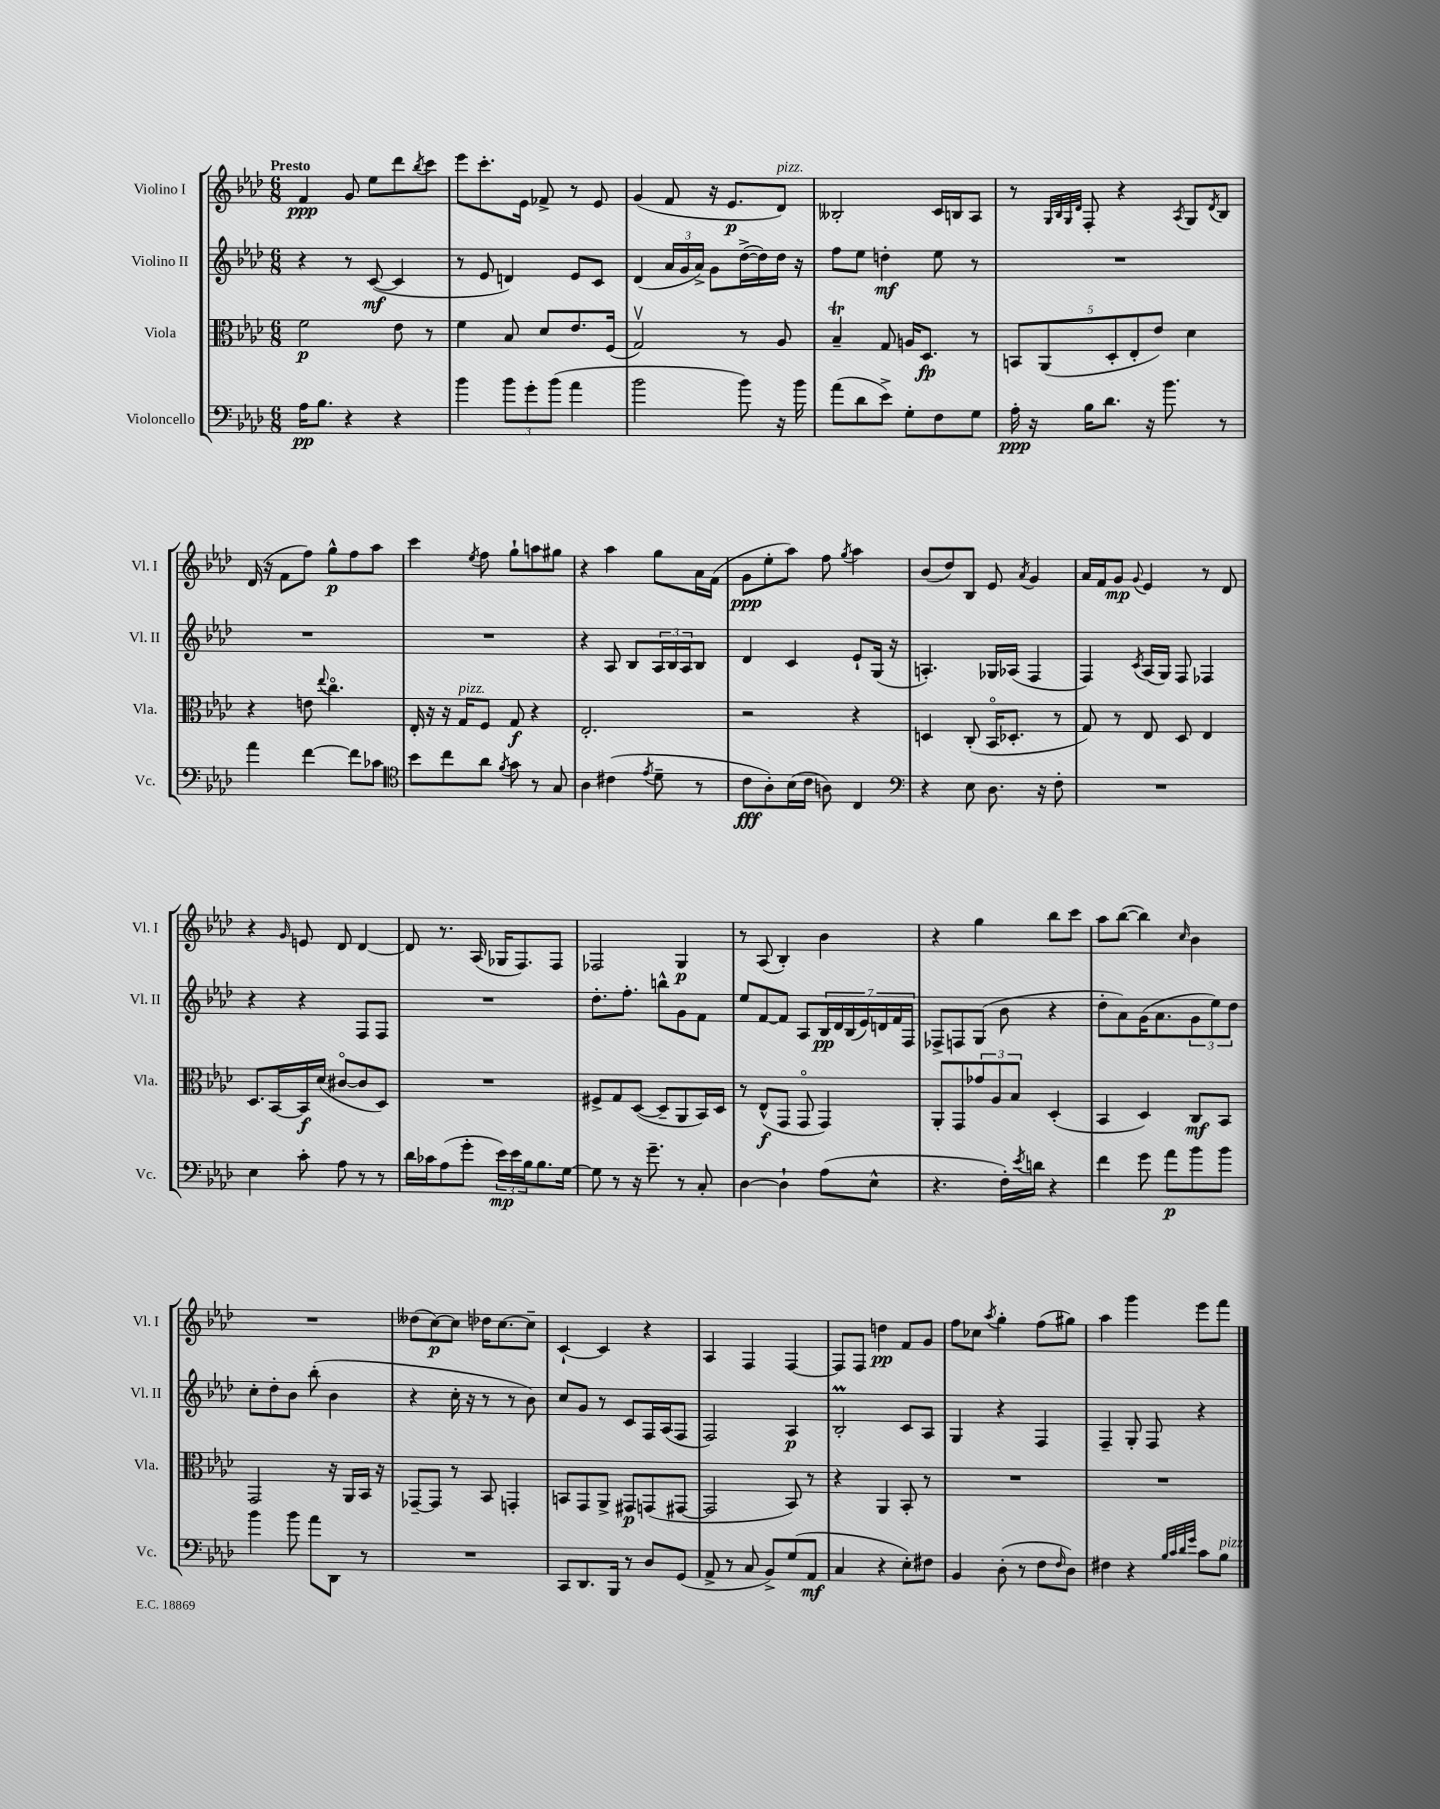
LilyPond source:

<<
\new StaffGroup <<
\new Staff = "s0" \with { instrumentName = "Violino I" shortInstrumentName = "Vl. I" } {
    \clef treble \key aes \major \numericTimeSignature \time 6/8 \tempo "Presto"
    f'4\ppp g'8 ees''8 des'''8 \acciaccatura { bes''8 } c'''8 |
    ees'''8 c'''8.-. ees'16 fes'8-> r8 ees'8 |
    g'4( f'8 r16 ees'8.\p des'8^\markup { \italic "pizz." }) |
    beses2-. c'16 b16 aes8 |
    r8 \grace { g32 bes32 g32 des'32 } f8-. r4 \acciaccatura { aes8 } g8 \acciaccatura { des'8 } bes8 |
    des'16( r16 f'8 f''8) g''8-^\p f''8 aes''8 |
    c'''4 \acciaccatura { ees''8 } f''8 g''8-! a''8 gis''8 |
    r4 aes''4 g''8 aes'16 f'16( |
    g'8\ppp ees''8-. aes''8) f''8 \acciaccatura { g''8 } aes''4 |
    bes'8( des''8) bes8 ees'8 \acciaccatura { aes'8 } g'4 |
    aes'16 f'16 g'8\mp \appoggiatura { g'8 } ees'4 r8 des'8 |
    r4 \grace { g'16 } e'8 des'8 des'4~ |
    des'8 r8. aes16( ges16 f8.) f8 |
    fes2 g4\p |
    r8 aes8( bes4-.) bes'4 |
    r4 g''4 bes''8 c'''8 |
    aes''8 bes''8~( bes''4) \grace { c''16 } bes'4 |
    R2. |
    deses''8( c''8~\p) c''8 des''16 c''8.~ c''8-- |
    c'4~-! c'4 r4 |
    aes4 f4 f4~ |
    f8 f8 d''4\pp f'8 g'8 |
    f''8 ces''8 \acciaccatura { aes''8 } g''4-. f''8( gis''8) |
    aes''4 g'''4 ees'''8 f'''8 \bar "|." |
}
\new Staff = "s1" \with { instrumentName = "Violino II" shortInstrumentName = "Vl. II" } {
    \clef treble \key aes \major \numericTimeSignature \time 6/8
    r4 r8 c'8~\mf( c'4 |
    r8 ees'8 d'4) ees'8 c'8 |
    des'4( \tuplet 3/2 { aes'16 g'16 aes'16->) } g'8 des''16~->( des''16) des''16 r16 |
    f''8 ees''8 d''4-.\mf ees''8 r8 |
    R2. |
    R2. |
    R2. |
    r4 aes8 bes8 \tuplet 3/2 { aes16 bes16 aes16 } bes8 |
    des'4 c'4 ees'8-! g16( r16 |
    a4.-.) ges16 aes16( f4 |
    f4) \acciaccatura { c'8 } aes16( g16) f8 fes4 |
    r4 r4 f8 f8 |
    R2. |
    des''8.-. f''8.-. b''8-^ g'8 f'8 |
    ees''8 f'8~ f'8 aes8 \tuplet 7/4 { bes16\pp des'16 bes16( ees'16) d'16 f'16 f16 } |
    fes8-> f8 g8( bes'8 r4 |
    des''8-. aes'8) g'16( aes'8. \tuplet 3/2 { g'8 ees''8) des''8 } |
    c''8-. des''8-. bes'8 bes''8-.( bes'4 |
    r4 c''16-. r16 r8 r8 bes'8) |
    c''8 g'8 r8 c'8 f16 aes16( f8 |
    f2) aes4\p |
    bes2-.\prall c'8 aes8 |
    g4 r4 f4 |
    f4-- g8-. f8 r4 \bar "|." |
}
\new Staff = "s2" \with { instrumentName = "Viola" shortInstrumentName = "Vla." } {
    \clef alto \key aes \major \numericTimeSignature \time 6/8
    f'2\p ees'8 r8 |
    f'4 bes8 des'8 ees'8. f16( |
    g2\upbow) r8 aes8 |
    bes4--\trill g8 a16 des8.\fp r8 |
    \tuplet 5/4 { b,8 aes,8( des8-. ees8-. ees'8) } des'4 |
    r4 e'8 \appoggiatura { ees''8 } c''4.\flageolet |
    ees16-. r16 r16 g16^\markup { \italic "pizz." } f8 g8\f r4 |
    ees2.-. |
    r2 r4 |
    d4 c8-.( bes,16\flageolet des8.-. r8 |
    g8) r8 ees8 des8 ees4 |
    des8. bes,16~ bes,16\f des'16( cis'8~\flageolet cis'8 des8) |
    R2. |
    fis8-> g8 des8~( des8-- aes,8 bes,16) des16 |
    r8 ees8-^\f( g,8 g,8\flageolet g,4) |
    aes,8-. g,8 \tuplet 3/2 { ges'8 aes8 bes8 } des4-.( |
    bes,4 des4) c8\mf bes,8 |
    g,2 r16 aes,16 bes,16 r16 |
    ges,8~-- ges,8 r8 bes,8 g,4-. |
    b,8 g,8 aes,8-> gis,8\p g,8( gis,8~ |
    gis,2 bes,8) r8 |
    r4 aes,4 bes,8-. r8 |
    R2. |
    R2. \bar "|." |
}
\new Staff = "s3" \with { instrumentName = "Violoncello" shortInstrumentName = "Vc." } {
    \clef bass \key aes \major \numericTimeSignature \time 6/8
    aes16\pp bes8. r4 r4 |
    bes'4 \tuplet 3/2 { bes'8 g'8-. bes'8( } aes'4 |
    bes'2 bes'8) r16 bes'16 |
    aes'8( des'8 ees'8->) g8-. f8 g8 |
    aes16-.\ppp r16 bes16 des'8. r16 bes'8. r8 |
    aes'4 f'4~ f'8 ces'8 |
    \clef tenor bes'8 c''8 aes'8 \acciaccatura { f'8 } g'8 r8 g8 |
    aes4 cis'4( \acciaccatura { ees'8 } des'8-- r8 |
    c'8\fff aes8-.) bes16( c'16 a8) c4 |
    \clef bass r4 ees8 des8. r16 f8-. |
    R2. |
    ees4 c'8-. aes8 r8 r8 |
    des'16 ces'16 aes8( g'8-. \tuplet 3/2 { ees'16\mp) ees'16 bes16 } bes8. g16~ |
    g8 r8 r16 g'8.-- r8 c8-. |
    des4~ des4-! aes8( ees8-^ |
    r4. f16-.) \acciaccatura { ees'8 } d'16 r4 |
    f'4 g'8 aes'8\p bes'8 bes'8 |
    bes'4 bes'8 aes'8 des,8 r8 |
    R2. |
    c,8 des,8. bes,,16 r8 des8 g,8( |
    aes,8-> r8 c8 bes,8->) g8( aes,8\mf |
    c4 r4 ees8-.) fis8 |
    bes,4 des8-.( r8 f8 \grace { f16 } des8) |
    fis4 r4 \grace { bes32 c'32 des'32 g'32 } c'8 bes8^\markup { \italic "pizz." } \bar "|." |
}
>>
>>
\layout { \context { \Score \remove "Bar_number_engraver" } }
